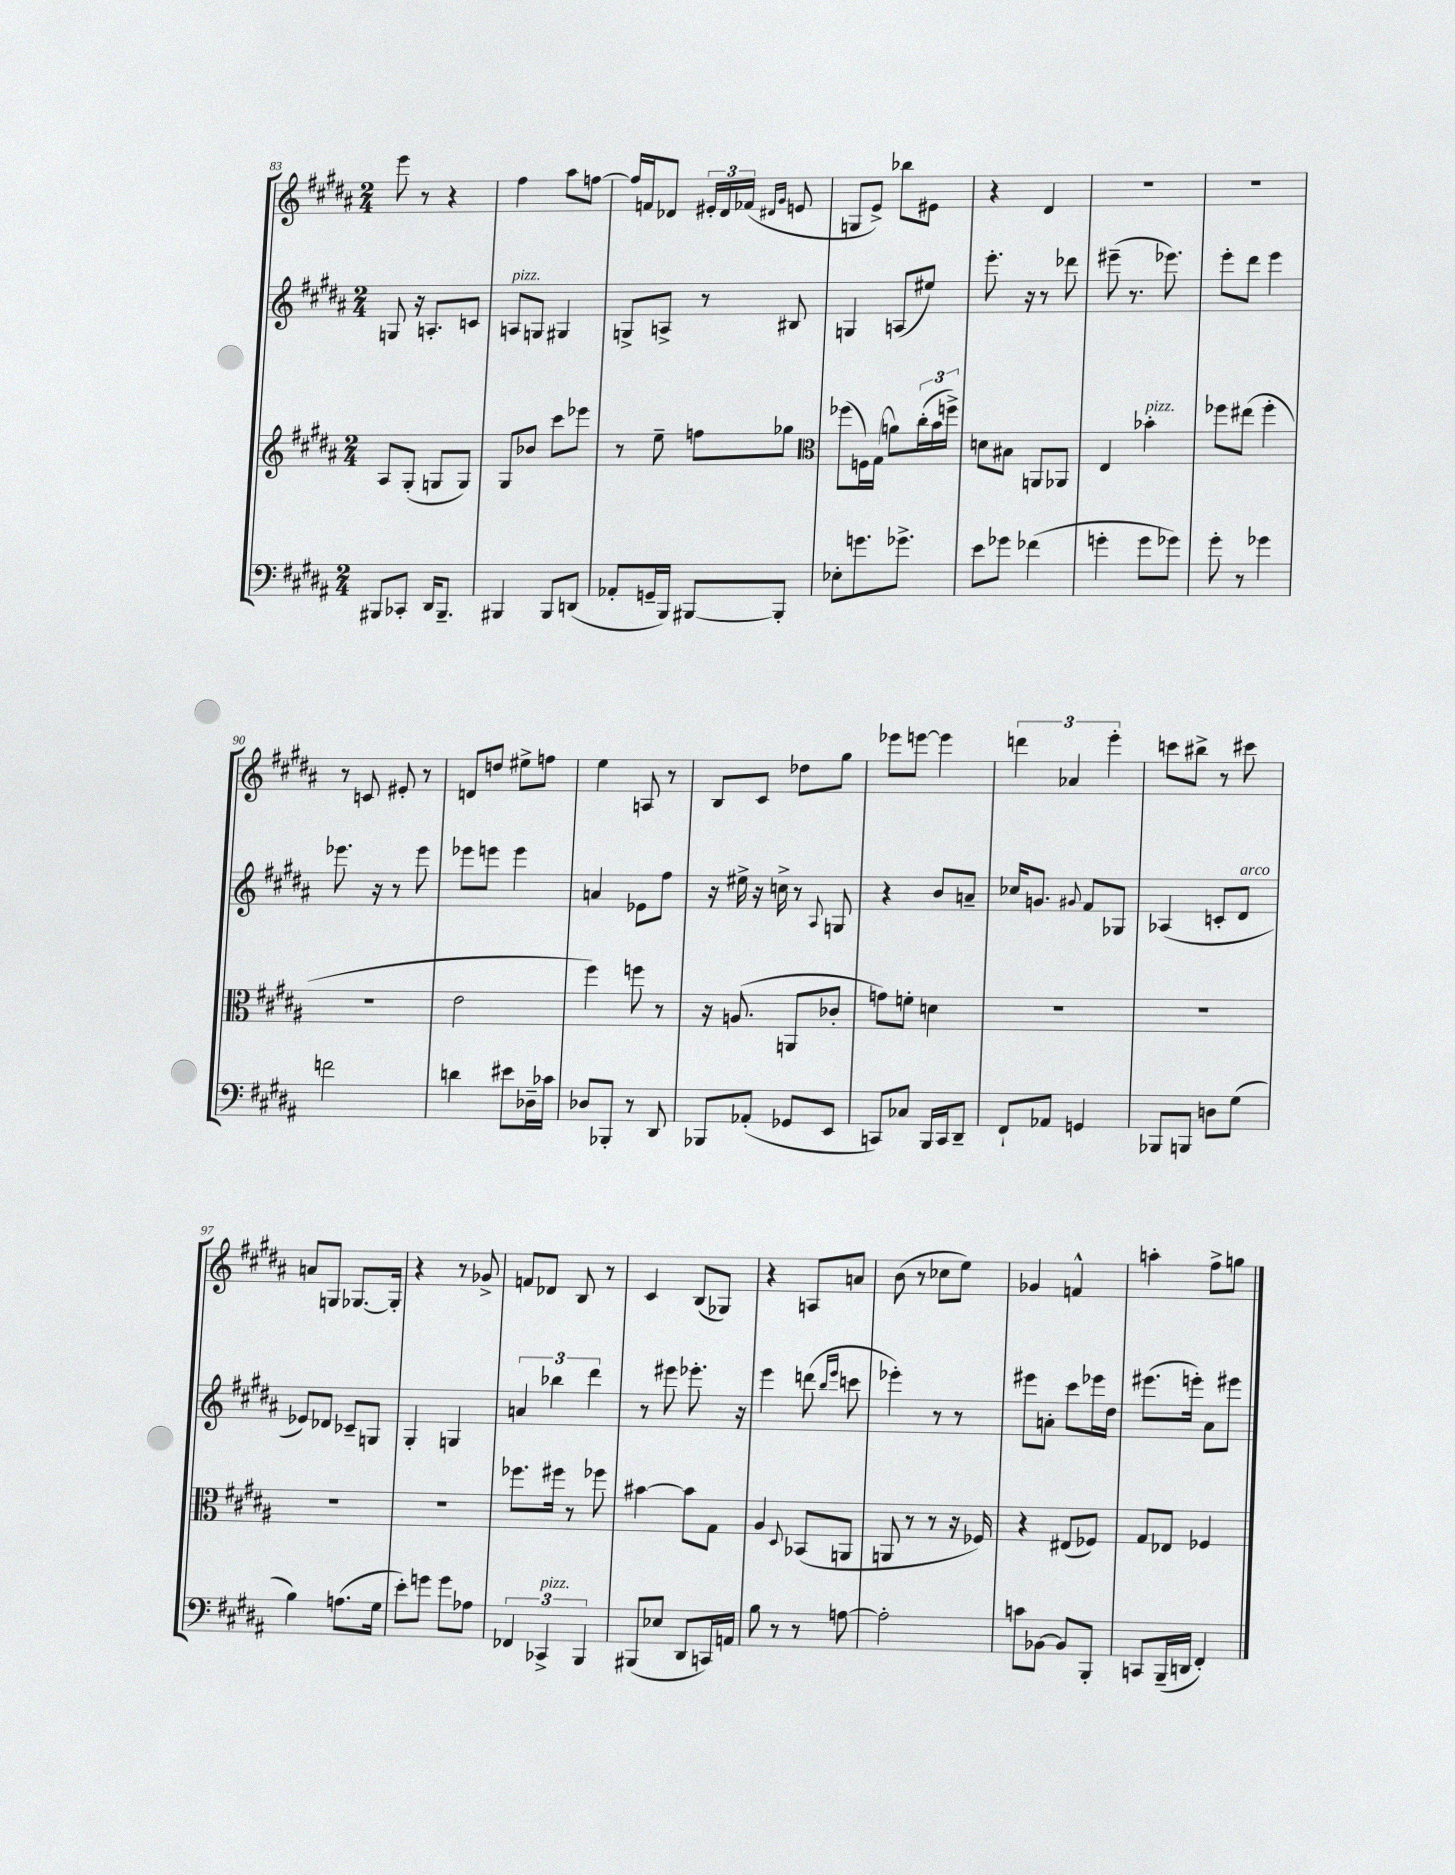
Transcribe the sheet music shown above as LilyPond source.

<<
\new StaffGroup <<
\new Staff = "s0" {
    \clef treble \key b \major \numericTimeSignature \time 2/4
    e'''8 r8 r4 |
    fis''4 ais''8 f''8~ |
    f''16 f'16 des'8 \tuplet 3/2 { eis'16-. des'16 fes'16( } \grace { dis'16 gis'16 } e'8 |
    g8 e'8->) bes''8 eis'8 |
    r4 dis'4 |
    R2 |
    R2 |
    r8 c'8 eis'8-. r8 |
    d'8 d''8 eis''8-> f''8 |
    e''4 a8 r8 |
    b8 cis'8 des''8 gis''8 |
    ees'''8 e'''8~ e'''4 |
    \tuplet 3/2 { d'''4 aes'4 e'''4-. } |
    c'''8 bis''8-> r8 cis'''8 |
    a'8 g8 ges8.~ ges16-. |
    r4 r8 ges'8-> |
    f'8 des'8 b8 r8 |
    cis'4 b8( ges8) |
    r4 a8 a'8 |
    b'8( r8 ces''8 e''8) |
    ges'4 f'4-^ |
    a''4-. fis''8-> g''8 \bar "|." |
}
\new Staff = "s1" {
    \clef treble \key b \major \numericTimeSignature \time 2/4
    g8 r16 a8.-. c'8 |
    a8^\markup { \italic "pizz." } g8 gis4 |
    g8-> a8-> r8 bis8 |
    g4 a8( eis''8) |
    e'''8.-. r16 r8 des'''8 |
    eis'''8--( r8. ees'''8.) |
    e'''8-. dis'''8 e'''4 |
    ees'''8. r16 r8 ees'''8 |
    ees'''8 e'''8 e'''4 |
    a'4 ees'8 fis''8 |
    r16 eis''16-> r16 c''16-> r8 \appoggiatura { ais8 } g8 |
    r4 b'8 a'8-- |
    ces''16 g'8. \appoggiatura { gis'8 } fis'8 ges8 |
    aes4( c'8-. dis'8^\markup { \italic "arco" } |
    ees'8) des'8 ces'8-- g8 |
    gis4-. g4 |
    \tuplet 3/2 { a'4 bes''4 dis'''4 } |
    r8 eis'''8 ees'''8.-. r16 |
    e'''4 d'''8( \grace { b''16 e'''16 } c'''8 |
    ees'''4-.) r8 r8 |
    eis'''8 a'8-. cis'''8 ees'''16 dis''16 |
    eis'''8.( e'''16-.) ais'8 eis'''8 \bar "|." |
}
\new Staff = "s2" {
    \clef treble \key b \major \numericTimeSignature \time 2/4
    ais8 gis8-.( g8 g8) |
    gis8 bes'8 cis'''8 ees'''8 |
    r8 e''8-- f''8 ges''8 |
    \clef alto fes''8( f16) gis16( a'8) \tuplet 3/2 { cis''16-.( b'16 f''16->) } |
    d'8 bis8 a,8 aes,8 |
    e4 bes'4-.^\markup { \italic "pizz." } |
    fes''8 eis''8( fes''4-. |
    R2 |
    e'2 |
    fis''4) f''8 r8 |
    r16 a8.( a,8 ces'8-. |
    g'8) f'8-. d'4 |
    R2 |
    R2 |
    R2 |
    R2 |
    fes''8. fis''16 r8 fes''8 |
    bis'4~ bis'8 gis8 |
    ais4 \appoggiatura { dis8 } bes,8( a,8 |
    a,8 r8 r8 r16 fes16) |
    r4 eis8( fes8) |
    gis8 ees8 fes4 \bar "|." |
}
\new Staff = "s3" {
    \clef bass \key b \major \numericTimeSignature \time 2/4
    bis,,8 ces,8-. dis,16 bis,,8.-- |
    bis,,4 bis,,8 d,8( |
    aes,8-. g,16-- b,,16) bis,,8~ bis,,8-. |
    ees8-. g'8. ges'8.-> |
    e'8 ges'8 fes'4( |
    g'4-. g'8 ges'8) |
    gis'8-. r8 ges'4 |
    f'2 |
    d'4 eis'8 des16-- ces'16 |
    des8 bes,,8-. r8 dis,8 |
    bes,,8 aes,8-.( ges,8 e,8 |
    c,8) ces8 b,,16 c,16 dis,8-- |
    fis,8-! aes,8 g,4 |
    bes,,8 b,,8 d8 gis8( |
    b4) a8.( gis16 |
    e'8-.) g'8 g'8 aes8 |
    \tuplet 3/2 { fes,4 ces,4->^\markup { \italic "pizz." } b,,4 } |
    bis,,8( ees8 dis,8 c,16) a,16 |
    b8 r8 r8 a8~ |
    a2-. |
    c'8 bes,8~ bes,8 b,,8-. |
    c,8 b,,16--( d,16 fis,4-.) \bar "|." |
}
>>
>>
\layout { \context { \Score currentBarNumber = #83 } }
